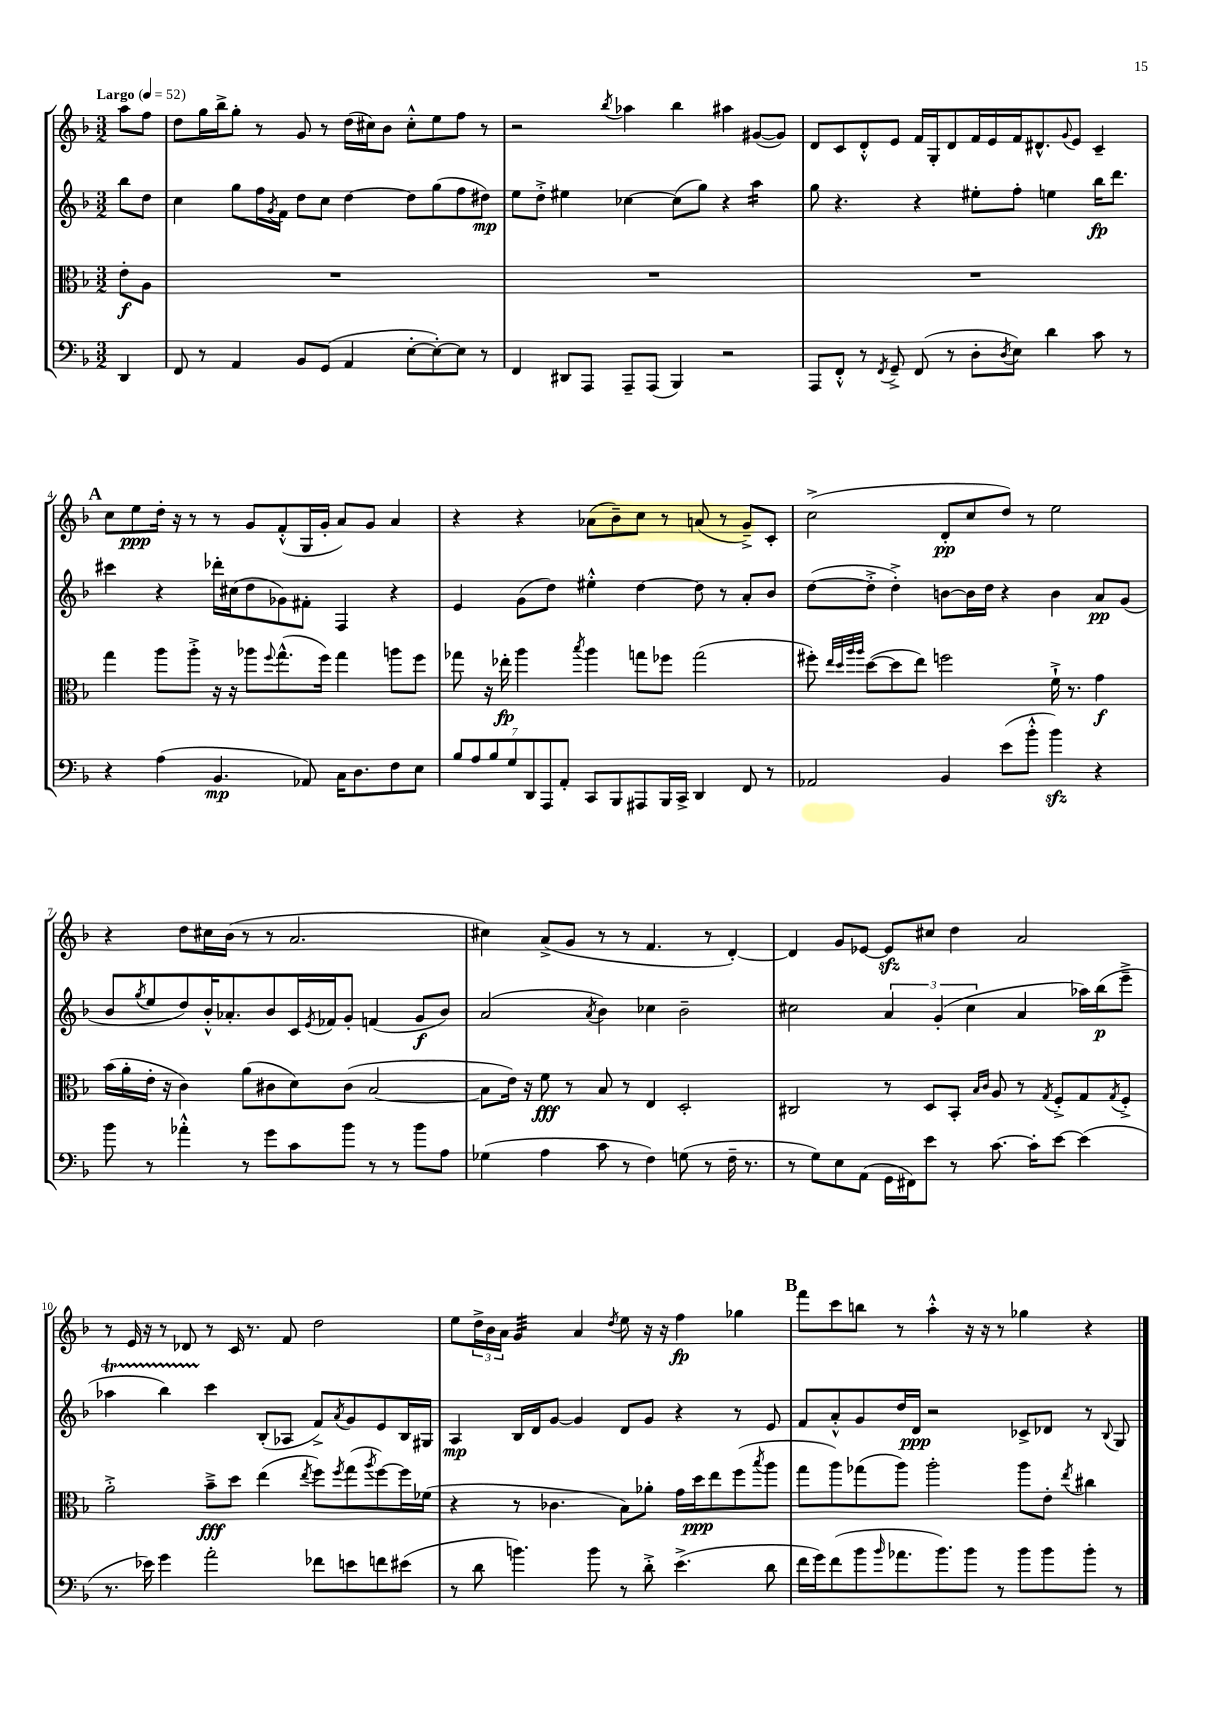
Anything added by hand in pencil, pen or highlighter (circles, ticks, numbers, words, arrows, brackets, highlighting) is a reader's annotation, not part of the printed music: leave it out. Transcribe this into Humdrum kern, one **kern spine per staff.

**kern	**kern	**kern	**kern
*staff4	*staff3	*staff2	*staff1
*clefF4	*clefC3	*clefG2	*clefG2
*k[b-]	*k[b-]	*k[b-]	*k[b-]
*M3/2	*M3/2	*M3/2	*M3/2
*MM52	*MM52	*MM52	*MM52
4DD	8e'	8bb-	8aa
.	8A	8dd	8ff
=	=	=	=
8FF	1.r	4cc	8dd
8r	.	.	16gg
.	.	.	16bb-^
4AA	.	8gg	8gg'
.	.	16ff	8r
.	.	8qg	.
.	.	16f	.
8BB-	.	8dd	8g
(8GG	.	8cc	8r
4AA	.	[4dd	(16dd
.	.	.	16cc#)
.	.	.	8b-
[8E'	.	8dd]	8cc#'^^
8E'_)	.	(8gg	8ee
8E]	.	8ff	8ff
8r	.	8dd#)	8r
=	=	=	=
4FF	1.r	8ee	2r
.	.	8dd'^	.
8DD#	.	4ee#	.
8AAA	.	.	.
.	.	.	8qbb-
8AAA~	.	[4cc-	4aa-
(8AAA	.	.	.
4BBB-)	.	(8cc-]	4bb-
.	.	8gg)	.
2r	.	4r	4aa#
.	.	4aa	([8g#
.	.	.	8g#])
=	=	=	=
8AAA	1.r	8gg	8d
8FF'^^	.	4.r	8c
8r	.	.	8d'^^
8qFF	.	.	.
8GG~^	.	.	8e
(8FF	.	4r	16f
.	.	.	16G'
8r	.	.	8d
8D'	.	8ee#'	16f
.	.	.	16e
8qD	.	.	.
8E)	.	8ff'	16f
.	.	.	8.d#^^
4d	.	4ee	.
.	.	.	8qqg
.	.	.	8e
8c	.	16bb-	4c~
.	.	8.ddd	.
8r	.	.	.
=	=	=	=
4r	4gg	4ccc#	8cc
.	.	.	8ee
(4A	8aa	4r	16dd'
.	.	.	16r
.	8aa'^	.	8r
4.BB-	16r	16ddd-'	8r
.	16r	(16cc#	.
.	8aa-	8dd	8g
.	8qqff	.	.
.	(8.gg^^	8g-)	(8f'^^
8AA-)	.	8f#'	16G
.	16ff)	.	16g'
16C	4gg	4F	8a)
8.D	.	.	.
.	.	.	8g
8F	8aa	4r	4a
8E	8ff	.	.
=	=	=	=
14B-	8gg-	4e	4r
14A	.	.	.
.	16r	.	.
14B-	.	.	.
.	16ee-'	.	.
14G	.	.	.
.	4aa	(8g	4r
14DD	.	.	.
14AAA	.	.	.
.	.	8dd)	.
14AA'	.	.	.
.	8qbb-	.	.
8CC	4aa	4ee#'^^	(8a-
8BBB-	.	.	8b-~)
8AAA#	8gg	[4dd	8cc
16BBB-	8ff-	.	8r
16CC^	.	.	.
4DD	(2gg	8dd]	(8a
.	.	8r	8r
8FF	.	8a'	8g~^)
8r	.	8b-	8c'
=	=	=	=
2AA-	8ff#')	([8dd	(2cc^
.	32qqee	.	.
.	32qqdd	.	.
.	32qqaa	.	.
.	32qqaa	.	.
.	([8dd	8dd'^]	.
.	8dd]	4dd'^)	.
.	8ee)	.	.
4BB-	2ff	[8b	8d'
.	.	16b]	8cc
.	.	16dd	.
(8e	.	4r	8dd)
8b-'^^	.	.	8r
4b-)	16f`^	4b	2ee
.	8.r	.	.
4r	4g	8a	.
.	.	(8g	.
=	=	=	=
8b-	(16b-	8b-	4r
.	16a'	.	.
.	.	8qgg	.
8r	16e'	8ee	.
.	16r	.	.
4a-'^^	4c)	8dd)	8dd
.	.	16b-'^^	16cc#
.	.	8.a-'	(16b-
8r	(8a	.	8r
8g	8c#	8b-	8r
8c	8d)	16c	2.a
.	.	8qe	.
.	.	16f-	.
8b-	(8c#	8g'	.
8r	[2B-	(4f	.
8r	.	.	.
8b-	.	8g	.
8A	.	8b-)	.
=	=	=	=
(4G-	8B-]	(2a	4cc#)
.	16e)	.	.
.	16r	.	.
4A	8f	.	(8a^
.	8r	.	8g
.	.	8qa	.
8c	8B-	4b-)	8r
8r	8r	.	8r
4F)	4E	4cc-	4.f
(8G	2D'	2b-~	.
8r	.	.	8r
16F~	.	.	[4d')
8.r	.	.	.
=	=	=	=
8r	2C#	2cc#	4d]
8G)	.	.	.
8E	.	.	8g
(8AA	.	.	[8e-
16GG	8r	6a	8e-]
16FF#)	.	.	.
8e	8D	.	8cc#
.	.	(6g'	.
8r	8BB-'	.	4dd
.	.	6cc#	.
.	16qqB-	.	.
.	16qqc	.	.
[8.c	8A	.	.
.	8r	4a	2a
16c']	.	.	.
.	8qG	.	.
[8e	8F'^	.	.
(4e]	8G	16aa-)	.
.	.	(16bb-	.
.	8qG	.	.
.	8F'^	8eee~^	.
=	=	=	=
8.r	2a'^	4aa-	8r
.	.	.	16e
16e-)	.	.	16r
4g	.	4bb-)	8r
.	.	.	8d-
2a'	8b-~^	4ccc	8r
.	8dd	.	16c
.	.	.	8.r
.	(4ee	(8B-'	.
.	.	8A-	8f
.	8qee	.	.
8f-	8ff)	8f^)	2dd
.	8qff	8qa	.
8e	(8gg	8g	.
.	8qaa	.	.
8f	[8ff)	8e	.
(8e#	16ff]	16B-	.
.	(16f-	16G#	.
=	=	=	=
8r	4r	4A	8ee
8d	.	.	24dd^
.	.	.	24b-
.	.	.	24a
4.b)	8r	16B-	4g
.	.	16d	.
.	4.c-	[8g	.
.	.	4g]	4a
8b	.	.	.
.	.	.	8qdd
8r	8B-)	8d	8ee
8d'^	8a-'	8g	16r
.	.	.	16r
(4.e^	16g	4r	4ff
.	16dd	.	.
.	8ee	.	.
.	(8ff	8r	4gg-
.	8qbb-	.	.
8d	8aa	8e	.
=	=	=	=
16f	8gg	8f	8fff
16g)	.	.	.
(8f	8aa)	8a'^^	8ccc
8b-	(8gg-	8g	8bb
16qqb-	.	.	.
8.a-	8aa)	16dd	8r
.	.	16d	.
.	2aa'	2r	4aa'^^
8.b-)	.	.	.
8b-	.	.	16r
.	.	.	16r
8r	.	.	8r
8b-	8aa	8c-^	4gg-
8b-	8e'	8d-	.
.	8qee	.	.
8b-'	4cc#	8r	4r
.	.	8qqB-	.
8r	.	8G	.
==	==	==	==
*-	*-	*-	*-
